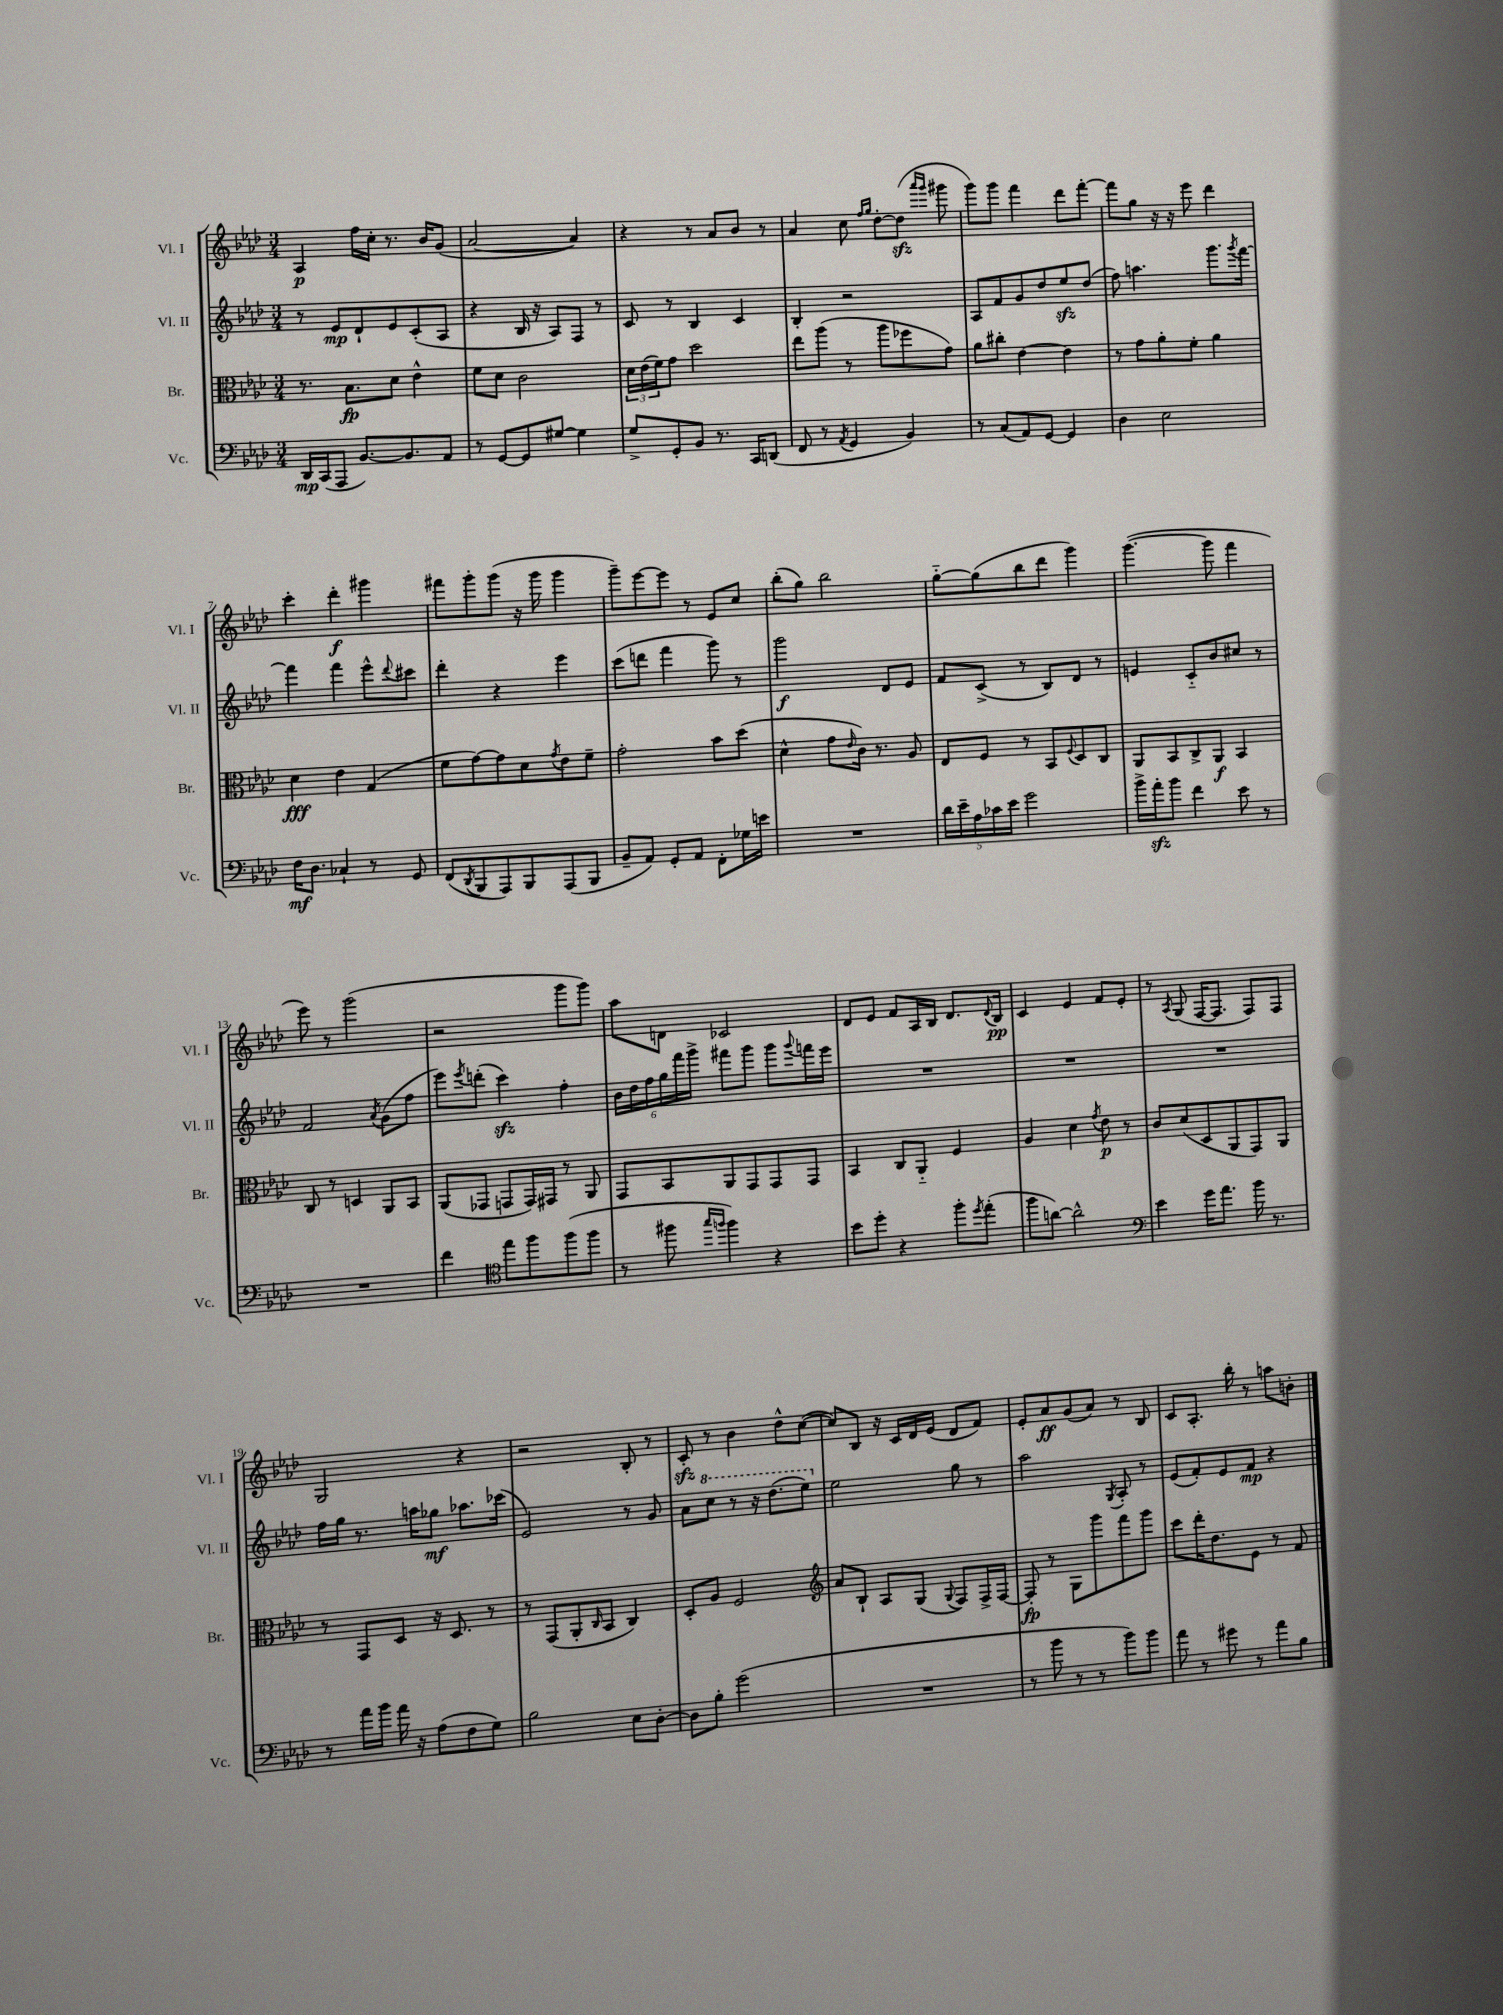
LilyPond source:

<<
\new StaffGroup <<
\new Staff = "s0" \with { instrumentName = "Vl. I" shortInstrumentName = "Vl. I" } {
    \clef treble \key aes \major \numericTimeSignature \time 3/4
    aes4\p f''16 c''16-. r8. bes'16 g'8( |
    aes'2~ aes'4) |
    r4 r8 aes'8 bes'8 r8 |
    aes'4 c''8 \grace { f''16 g''16 } des''8~-. des''8\sfz( \grace { aes'''16 g'''16 } gis'''8 |
    g'''8) g'''8 f'''4 des'''8 f'''8~-. |
    f'''8 g''8 r16 r16 ees'''8 des'''4 |
    c'''4-. des'''4-.\f gis'''4 |
    fis'''8 g'''8-. g'''8( r16 g'''16 g'''4 |
    g'''8--) ees'''8~ ees'''8 r8 ees'8 c''8 |
    bes''8-.( g''8) bes''2 |
    g''8~-_ g''8( bes''8 des'''8 g'''4) |
    g'''4.~( g'''8 f'''4 |
    ees'''8) r8 g'''2( |
    r2 g'''8 g'''8) |
    aes''8 d'8 ces'2 |
    des'8 ees'8 f'8 aes16 bes16 des'8. \appoggiatura { des'8 } bes16\pp |
    c'4 ees'4 f'8 ees'8-. |
    r8 \acciaccatura { aes8 } g8( f16~ f8. f8) f8 |
    g2 r4 |
    r2 bes8-. r8 |
    c'8-.\sfz r8 bes'4 des''8-^ c''8~( |
    c''8) bes8 r16 c'16 des'16 ees'16( des'8 f'8) |
    ees'8-. aes'8\ff g'8( aes'8) r8 bes8 |
    c'8 aes8.-. bes''16-. r8 a''8 b'8-. \bar "|." |
}
\new Staff = "s1" \with { instrumentName = "Vl. II" shortInstrumentName = "Vl. II" } {
    \clef treble \key aes \major \numericTimeSignature \time 3/4
    r8 ees'8\mp des'8-! ees'8 c'8-.( aes8 |
    r4 bes16 r16 aes8) f8 r8 |
    c'8 r8 bes4 c'4 |
    bes4-. r2 |
    aes8 f'8 g'8 des''8 ees''8\sfz des''8( |
    f''8) a''4. g'''8. \acciaccatura { g'''8 } f'''16~ |
    f'''4 f'''4 ees'''8-^ \appoggiatura { des'''8 } cis'''8 |
    des'''4-. r4 ees'''4 |
    c'''8( d'''8 f'''4 g'''8) r8 |
    g'''2\f des'8 ees'8 |
    f'8 c'8->( r8 bes8) des'8 r8 |
    e'4 c'8-_ bes'8 cis''8 r8 |
    f'2 \acciaccatura { aes'8 } g'8( f''8 |
    ees'''8) \acciaccatura { ees'''8 } d'''8-.( c'''4\sfz) f''4-. |
    \tuplet 6/4 { bes'16 des''16 f''16 g''16 f'''16 g'''16-> } fis'''8 g'''8 g'''8 \appoggiatura { g'''8 } f'''16 ees'''16 |
    R2. |
    R2. |
    R2. |
    f''16 g''16 r8. a''16 ges''8\mf aes''8. ces'''16( |
    ees'2) r8 g'8 |
    aes'8 \ottava #1 c'''8 r8 r16 des'''8.( ees'''8) \ottava #0 |
    ees''2 g''8 r8 |
    aes''2 \acciaccatura { g8 } aes8-. r8 |
    ees'8( f'8-.) ees'8 f'8\mp r4 \bar "|." |
}
\new Staff = "s2" \with { instrumentName = "Br." shortInstrumentName = "Br." } {
    \clef alto \key aes \major \numericTimeSignature \time 3/4
    r8. bes8.\fp des'8 ees'4-^ |
    f'8 des'8 c'2 |
    \tuplet 3/2 { des'16 ees'16( f'16) } g'8 des''2 |
    ees''8 aes''8( r8 aes''8 fes''8 g'8) |
    aes'8 cis''8-. ees'4~ ees'4 |
    r8 g'8 aes'8-. f'8-. aes'4 |
    des'4\fff ees'4 g4( |
    f'8 g'8~) g'8 des'8 \acciaccatura { g'8 } ees'8 f'8-- |
    g'2-. bes'8 des''8( |
    des'4-^ g'8 \grace { ees'16 } c'16) r8. aes8 |
    ees8 f8 r8 bes,8 \appoggiatura { f8 } des8 c8 |
    aes,8 bes,8 c8-> aes,8\f bes,4 |
    c8 r8 d4 aes,8 bes,8 |
    aes,8( ges,8 g,8 g,16) gis,16 r8 aes,8 |
    g,8 bes,8 aes,8 g,8 g,8 g,8 |
    bes,4 c8 aes,8-_ f4 |
    aes4 des'4 \acciaccatura { g'8 } ees'8\p r8 |
    c'8 des'8( des8 aes,8 g,8) aes,8 |
    r8 g,8 des8 r16 des8. r8 |
    r8 g,8( aes,8-. \grace { c16 } bes,8 c4) |
    des8-. aes8 f2 |
    \clef treble aes'8 bes8-! aes8 g8( \appoggiatura { g8 } f8) f16-> f16~ |
    f8-.\fp r8 g8 g'''8 f'''8 g'''8 |
    c'''8 des'''16-. des''8. ees'8 r8 f'8 \bar "|." |
}
\new Staff = "s3" \with { instrumentName = "Vc." shortInstrumentName = "Vc." } {
    \clef bass \key aes \major \numericTimeSignature \time 3/4
    des,16\mp c,16( aes,,8 bes,8.~) bes,8. aes,8 |
    r8 g,8~ g,8 gis8~ gis4 |
    g8-> g,8-. bes,8 r8. c,16 d,8( |
    f,8 r8 \acciaccatura { aes,8 } g,4 bes,4) |
    r8 c8( aes,8) g,8~ g,4 |
    des4 ees2 |
    f16\mf des8. ces4-! r8 g,8 |
    f,8( \acciaccatura { des,8 } bes,,8 aes,,8) bes,,8 aes,,8( bes,,8 |
    bes,8-- aes,8) g,8-. aes,8 f,8-. ges16 e'16 |
    R2. |
    \tuplet 5/4 { des'16 ees'16-- aes16 ces'16 ees'16 } g'2 |
    bes'16-> aes'16-.\sfz bes'8 f'4 ees'8 r8 |
    R2. |
    f'4 \clef tenor ees''8 f''8 f''8( f''8 |
    r8 fis''8 \grace { g''16 f''16 } f''4) r4 |
    bes'8 des''8-. r4 f''8-. \acciaccatura { des''8 } ees''8-.( |
    f''8 a'8~) a'2-^ |
    \clef bass ees'4 g'16 aes'8. bes'16 r8. |
    r8 aes'16 bes'16 aes'16 r16 aes8( f8 g8) |
    bes2 ees8 des8~-. |
    des8 bes8-. g'2( |
    R2. |
    r8 bes'8 r8 r8 bes'8) bes'8 |
    aes'8 r8 gis'8 r8 aes'8 bes8 \bar "|." |
}
>>
>>
